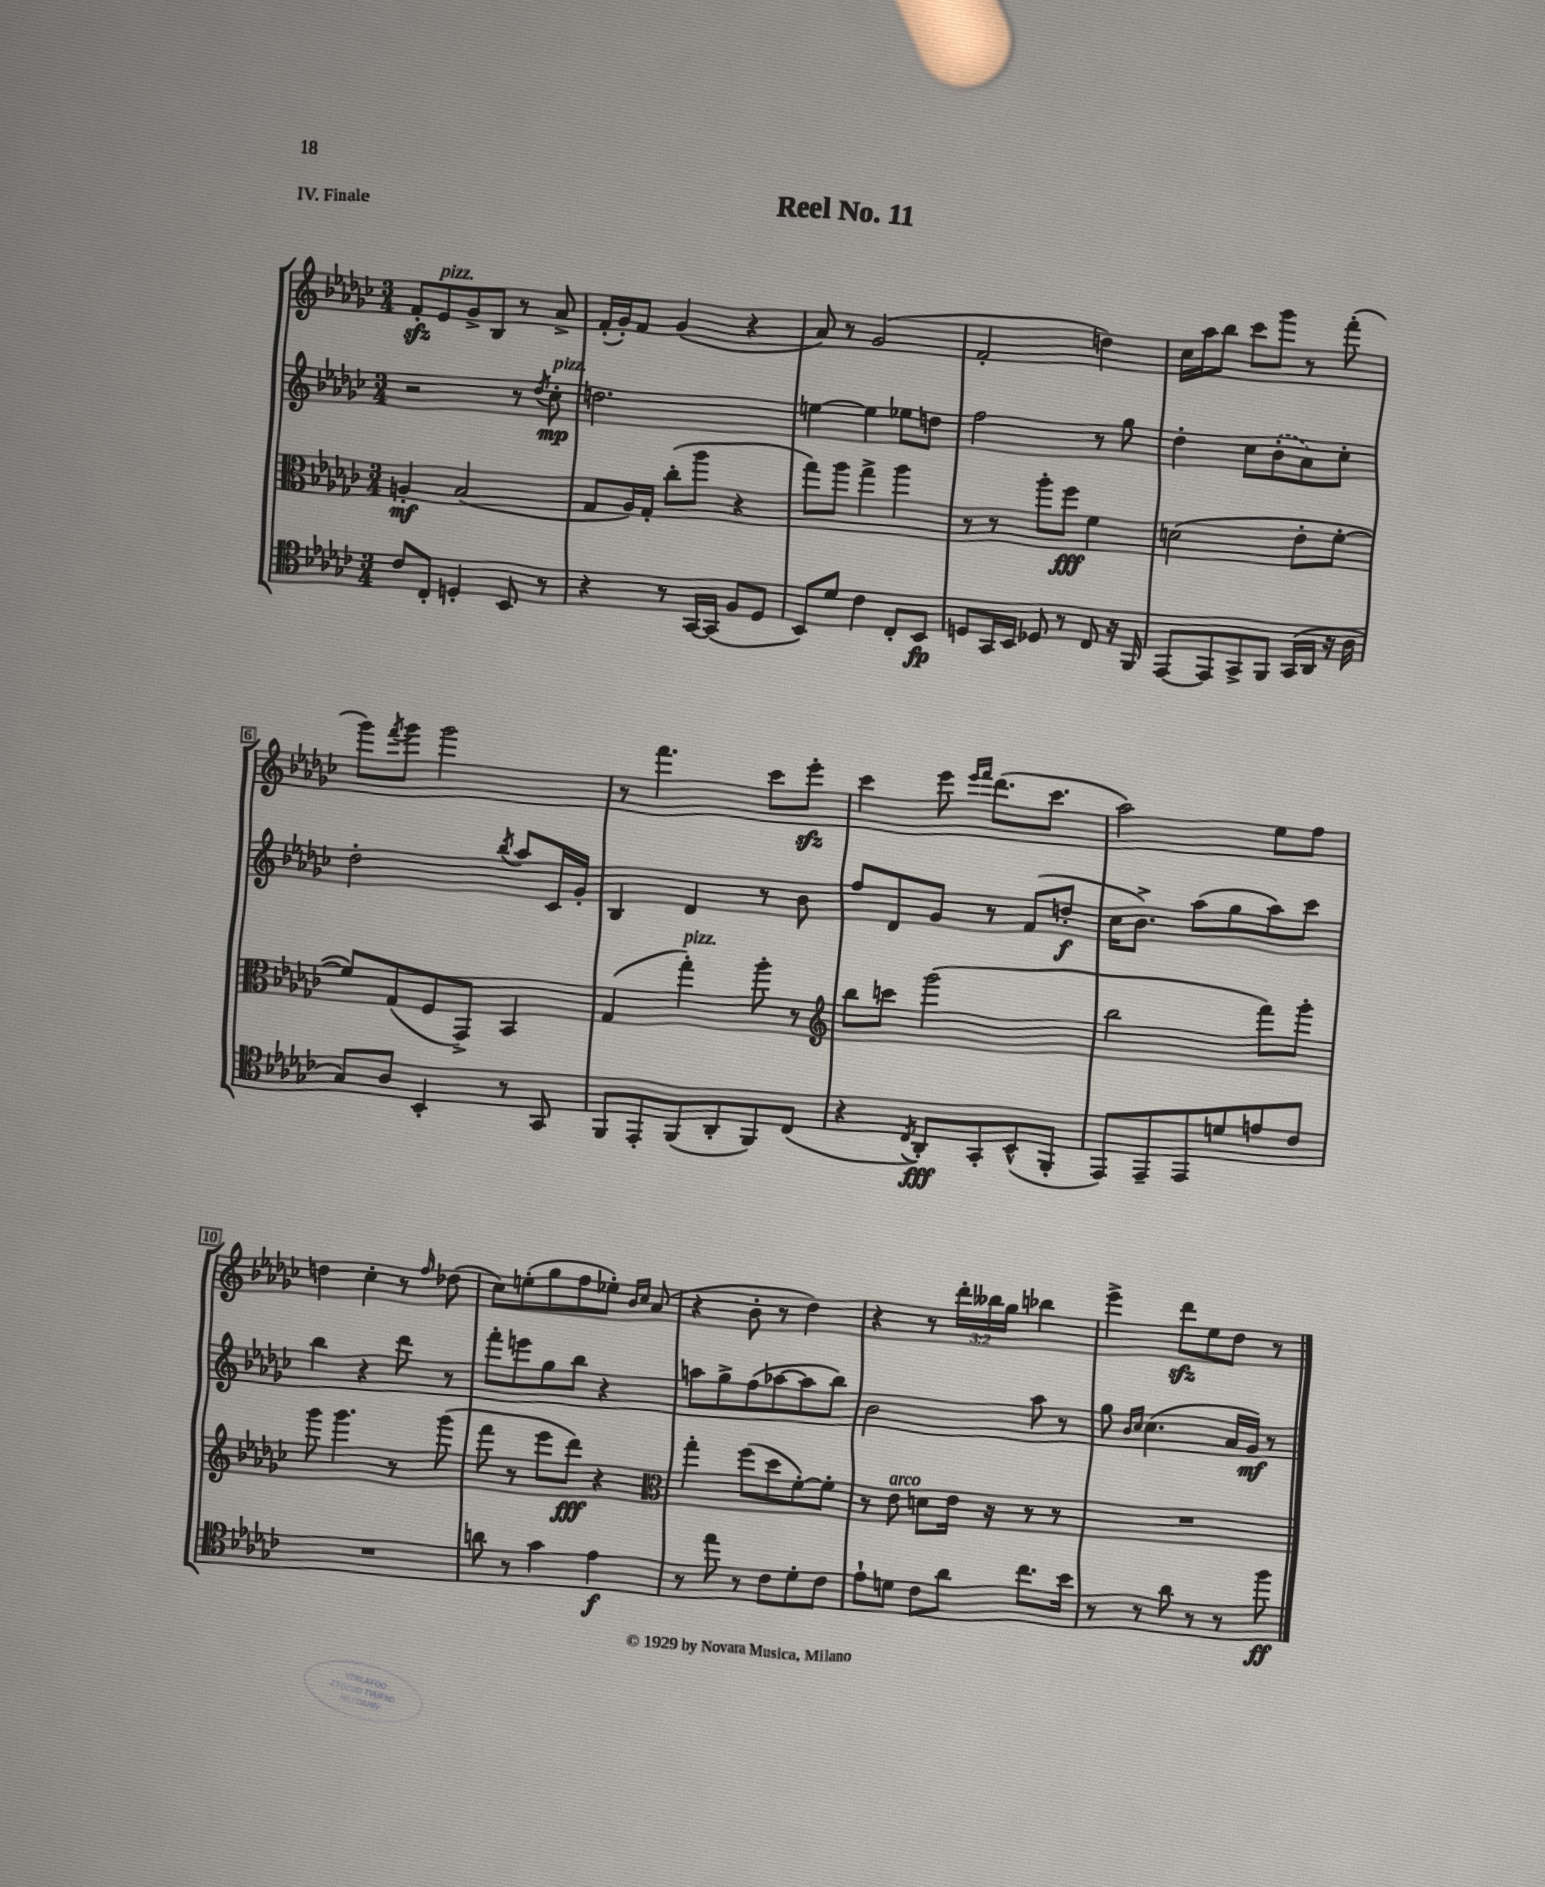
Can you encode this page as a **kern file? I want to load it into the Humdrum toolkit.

**kern	**dynam	**kern	**dynam	**kern	**dynam	**kern
*part4	*part4	*part3	*part3	*part2	*part2	*part1
*staff4	*staff4	*staff3	*staff3	*staff2	*staff2	*staff1
*clefC4	*	*clefC3	*	*clefG2	*	*clefG2
*k[b-e-a-d-g-c-]	*	*k[b-e-a-d-g-c-]	*	*k[b-e-a-d-g-c-]	*	*k[b-e-a-d-g-c-]
*M3/4	*	*M3/4	*	*M3/4	*	*M3/4
=1	=1	=1	=1	=1	=1	=1
8c-/L	.	4An'/	mf	2r	.	8fzz'/L
!	!	!	!	!	!	!LO:TX:a:i:t=pizz.
8C-'/J	.	.	.	.	.	8e-/
4Dn'/	.	(2B-/	.	.	.	8g-^/
.	.	.	.	.	.	8B-/J
8BB-/	.	.	.	8r	.	8r
.	.	.	.	8qdd-/	.	.
!	!	!	!	!LO:TX:a:i:t=pizz.	!	!
8r	.	.	.	8cc-'\	mp	8a-^/
=2	=2	=2	=2	=2	=2	=2
4r	.	8G-/L	.	2.ddn\	.	(16f'/LL
.	.	.	.	.	.	16g-'/J)
.	.	16A-/L)	.	.	.	8f/J
.	.	16G-'/JJ	.	.	.	.
8r	.	(8cc-'\L	.	.	.	(4g-/
[16GG-/LL	.	8aa-\J	.	.	.	.
(16GG-/JJ]	.	.	.	.	.	.
8F/L	.	4r	.	.	.	4r
8D-/J	.	.	.	.	.	.
=3	=3	=3	=3	=3	=3	=3
8BB-/L)	.	8gg-\L)	.	[4een\	.	8a-/)
8d-/J	.	8aa-\J	.	.	.	8r
4c-\	.	4gg-^\	.	4ee\]	.	(2g-/
8C-'/L	.	4aa-\	.	8ee-X\L	.	.
8BB-/J	fp	.	.	8ddn\J	.	.
=4	=4	=4	=4	=4	=4	=4
8Dn/L	.	8r	.	2ff\	.	2f'/
16GG-/L	.	8r	.	.	.	.
16BB-/JJ	.	.	.	.	.	.
8D-X/	.	8aa-'\L	.	.	.	.
8r	.	8ff\J	fff	.	.	.
8C-/	.	4f\	.	8r	.	4ddn\)
16r	.	.	.	8gg-\	.	.
16FF/	.	.	.	.	.	.
=5	=5	=5	=5	=5	=5	=5
[8EE-/L	.	(2dn\	.	4dd-'\	.	16cc-\LL
.	.	.	.	.	.	16aa-\J
8EE-/]	.	.	.	.	.	8bb-\J
8GG-^/	.	.	.	8cc-\L	.	8ccc-\L
8FF/J	.	.	.	(8b-'\	.	8ggg-\J
(16GG-/LL	.	8e-'\L	.	8a-\)	.	8r
16AA-/JJ	.	.	.	.	.	.
16r	.	[8f'\J	.	8cc-'\J	.	(8fff'\
16A-\	.	.	.	.	.	.
!!LO:LB:g=z
=6	=6	=6	=6	=6	=6	=6
8G-/L)	.	8f/L])	.	2dd-'\	.	8ggg-\L)
.	.	.	.	.	.	8qfff/
8A-/J	.	(8G-/	.	.	.	8ggg-\J
4BB-'/	.	8F/	.	.	.	2ggg-\
.	.	8GG-^/J)	.	.	.	.
.	.	.	.	8qbb-/	.	.
8r	.	4BB-/	.	8aa-/L	.	.
8GG-/	.	.	.	16c-/L	.	.
.	.	.	.	16g-'/JJ	.	.
=7	=7	=7	=7	=7	=7	=7
8FF/L	.	(4G-/	.	4B-/	.	8r
8EE-'/	.	.	.	.	.	4.fff\
!	!	!LO:TX:a:i:t=pizz.	!	!	!	!
(8FF/	.	4gg-'\)	.	4d-/	.	.
8AA-'/	.	.	.	.	.	.
8FF/)	.	8aa-'\	.	8r	.	8ccc-\L
(8C-/J	.	8r	.	8b-\	.	8eee-zz'\J
=8	=8	=8	=8	=8	=8	=8
*	*	*clefG2	*	*	*	*
4r	.	8bb-\L	.	8ff/L	.	4ccc-\
.	.	8cccn\J	.	8d-/	.	.
8qC-/	.	.	.	.	.	.
8AA-'/L)	fff	(2ggg-\	.	8g-/J	.	8eee-\
.	.	.	.	.	.	16qqeee-/LL
.	.	.	.	.	.	16qqfff/JJ
8GG-'/	.	.	.	8r	.	(8.ddd-\L
(8BB-^^/	.	.	.	(8f/L	.	.
.	.	.	.	.	.	8.ccc-\J
8FF'/J	.	.	.	8ddn'/J	f	.
=9	=9	=9	=9	=9	=9	=9
8EE-/L)	.	2bb-\	.	16cc-\KL	.	2aa-\)
.	.	.	.	8.b-^\J)	.	.
8EE-~/	.	.	.	.	.	.
8EE-/	.	.	.	(8aa-\L	.	.
8dn/	.	.	.	8gg-\	.	.
8en/	.	8fff\L)	.	8aa-\)	.	8ee-\L
8c-/J	.	8ggg-'\J	.	8ccc-\J	.	8ff\J
!!LO:LB:g=z
=10	=10	=10	=10	=10	=10	=10
2.r	.	8ggg-\	.	4bb-\	.	4ddn\
.	.	4.ggg-\	.	.	.	.
.	.	.	.	4r	.	4cc-'\
.	.	8r	.	8ddd-\	.	8r
.	.	.	.	.	.	16qqff/
.	.	(8ggg-\	.	8r	.	(8dd-X\
=11	=11	=11	=11	=11	=11	=11
8an\	.	8fff\	.	8fff'\L	.	8cc-\L)
8r	.	8r	.	8eeen\	.	(8een'\
4g-\	.	8eee-\L	.	8gg-\	.	8gg-\
.	.	8ddd-\J)	fff	8bb-\J	.	8ff\
4e-\	f	4r	.	4r	.	8ee-X'\J)
.	.	.	.	.	.	16qqb-/LL
.	.	.	.	.	.	16qqcc-/JJ
.	.	.	.	.	.	(8a-/
=12	=12	=12	=12	=12	=12	=12
*	*	*clefC3	*	*	*	*
8r	.	4gg-'\	.	8aan\L	.	4r
8ee-\	.	.	.	8gg-^\	.	.
8r	.	(8ff\L	.	(8ff\	.	8b-'\
8c-\L	.	8dd-\	.	[8aa-X\	.	8r
8d-'\	.	[8f'\)	.	8aa-\]	.	4dd-\)
8c-\J	.	8f'\J]	.	8bb-\J)	.	.
=13	=13	=13	=13	=13	=13	=13
8e-`\L	.	8r	.	2b-\	.	4r
!	!	!LO:TX:a:i:t=arco	!	!	!	!
8dn\J	.	8e-\	.	.	.	.
8c-\L	.	8dn\L	.	.	.	8r
8a-\J	.	16e-\Jk	.	.	.	24ddd-'\LL
.	.	.	.	.	.	24bb--X\
.	.	16r	.	.	.	.
.	.	.	.	.	.	24gg-\JJ
8.cc-\L	.	8r	.	8aa-\	.	4bb-X\
.	.	8r	.	8r	.	.
16b-\Jk	.	.	.	.	.	.
=14	=14	=14	=14	=14	=14	=14
8r	.	2.r	.	8gg-\	.	4eee-^\
.	.	.	.	16qqb-/LL	.	.
.	.	.	.	16qqcc-/JJ	.	.
8r	.	.	.	(4.cc-\	.	.
8a-\	.	.	.	.	.	8ddd-zz\L
8r	.	.	.	.	.	8ee-\
8r	.	.	.	16a-/LL	.	8dd-\J
.	.	.	.	16g-/JJ)	mf	.
8ff\	ff	.	.	8r	.	8r
==	==	==	==	==	==	==
*-	*-	*-	*-	*-	*-	*-
